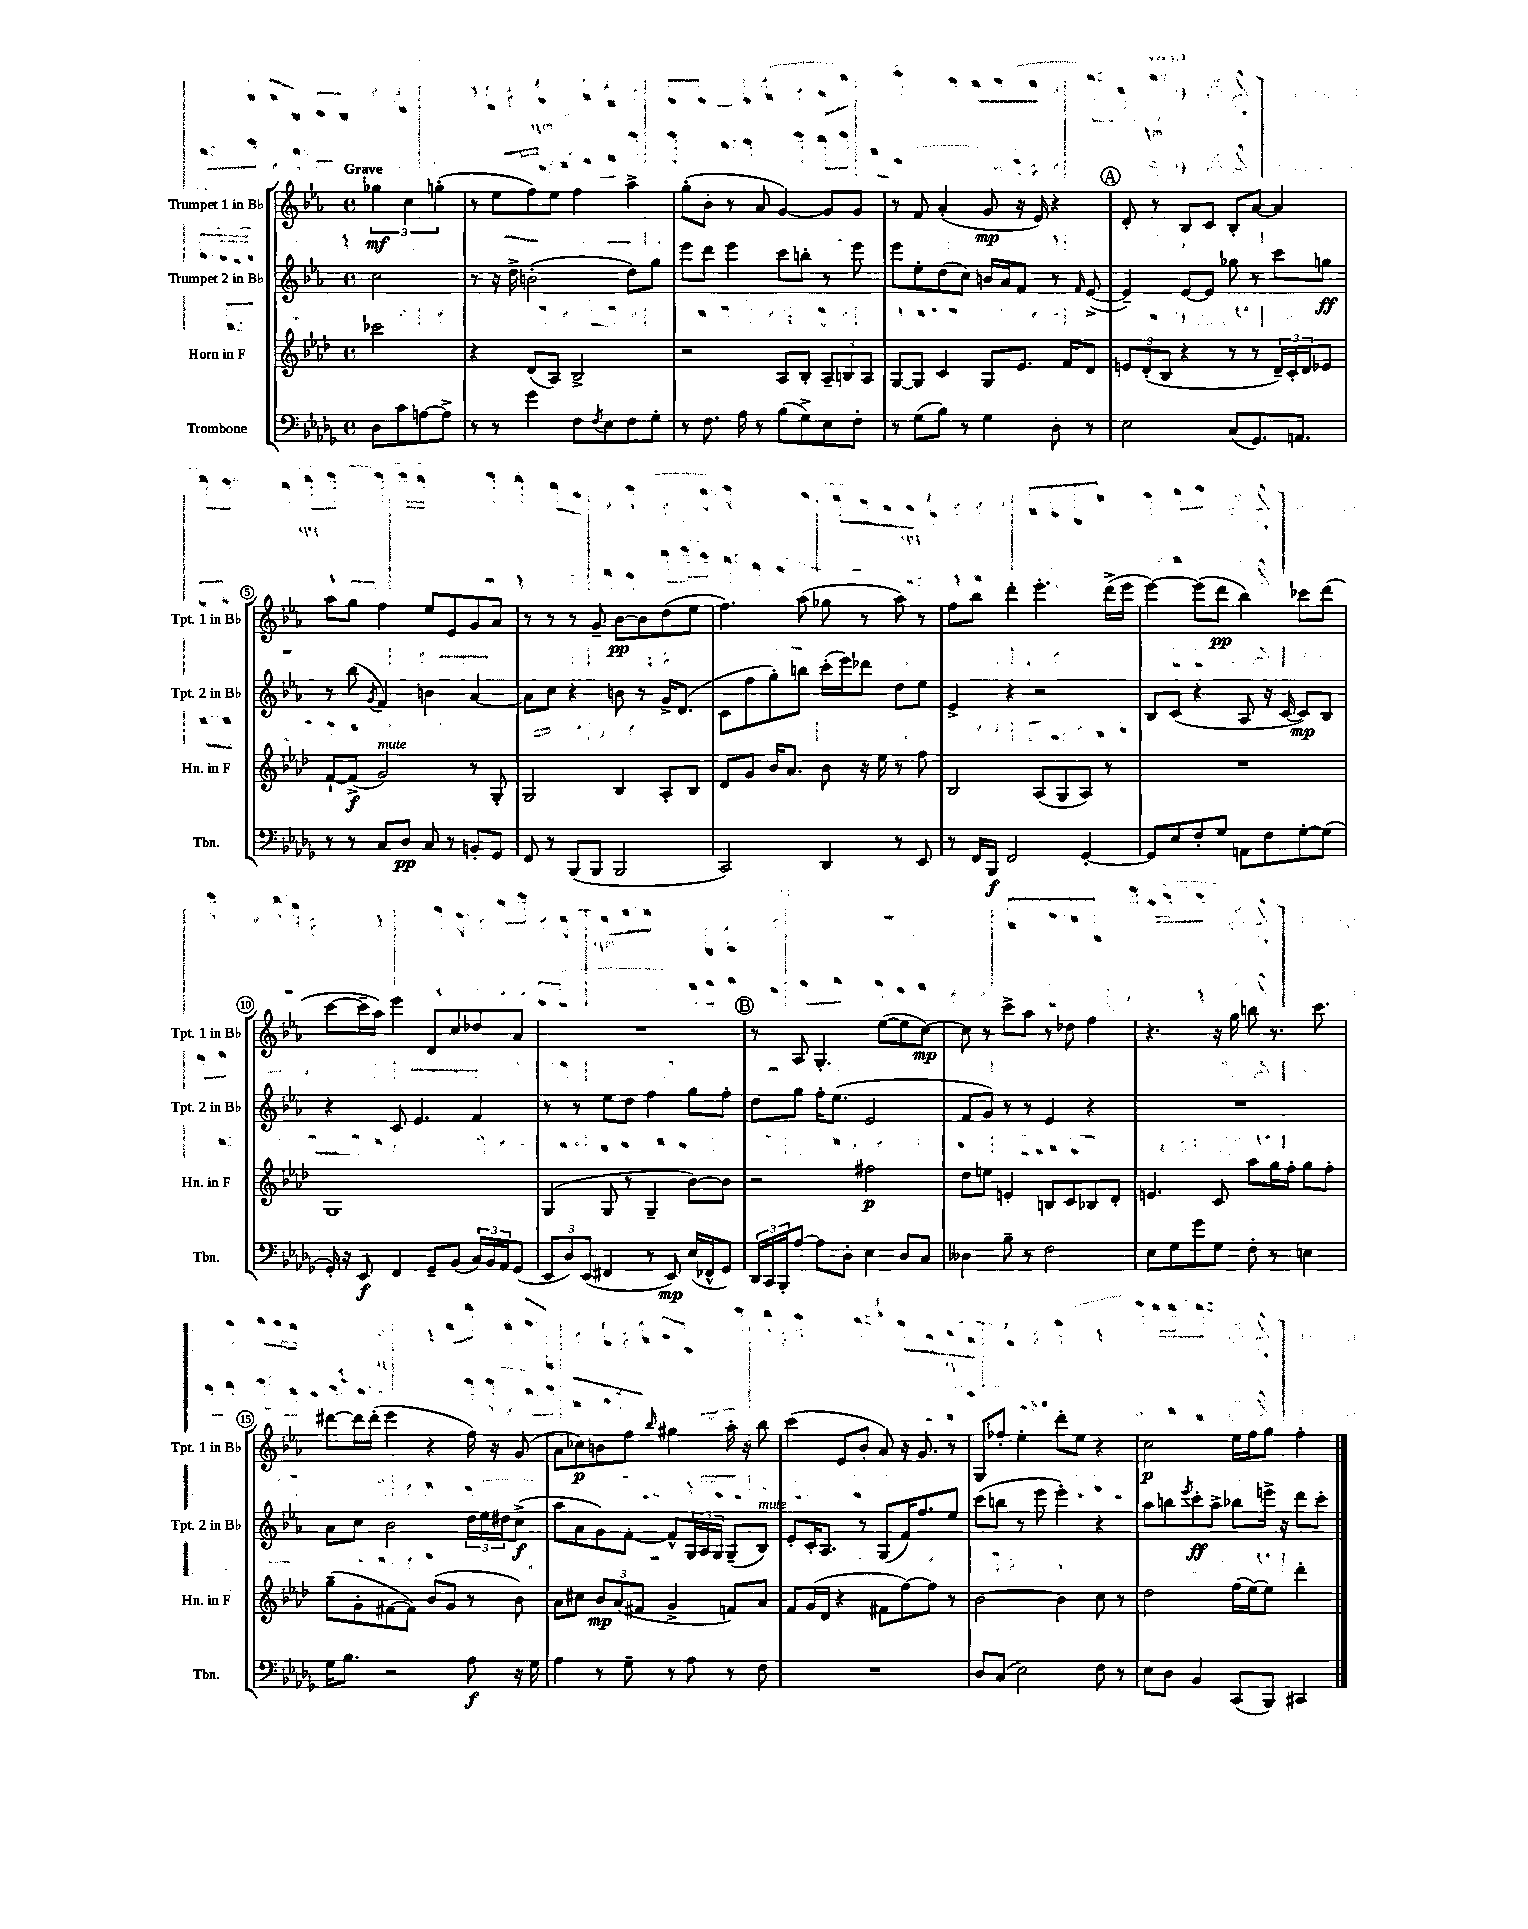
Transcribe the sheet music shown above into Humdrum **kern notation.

**kern	**dynam	**kern	**dynam	**kern	**dynam	**kern	**dynam
*part4	*part4	*part3	*part3	*part2	*part2	*part1	*part1
*staff4	*staff4	*staff3	*staff3	*staff2	*staff2	*staff1	*staff1
*I"Trombone	*	*I"Horn in F	*	*I"Trumpet 2 in B♭	*	*I"Trumpet 1 in B♭	*
*I'Tbn.	*	*I'Hn. in F	*	*I'Tpt. 2 in B♭	*	*I'Tpt. 1 in B♭	*
*clefF4	*	*clefG2	*	*clefG2	*	*clefG2	*
*k[b-e-a-d-g-]	*	*k[b-e-a-d-]	*	*k[b-e-a-]	*	*k[b-e-a-]	*
*M4/4	*	*M4/4	*	*M4/4	*	*M4/4	*
*met(c)	*	*met(c)	*	*met(c)	*	*met(c)	*
=	=	=	=	=	=	=	=
!	!	!	!	!	!	!LO:TX:a:B:t=Grave	!
8D-\L	.	2ccc-X\	.	2cc\	.	6gg-X\	mf
8c\	.	.	.	.	.	.	.
.	.	.	.	.	.	6cc\	.
[8An\	.	.	.	.	.	.	.
.	.	.	.	.	.	(6ggn'\	.
8A^\J]	.	.	.	.	.	.	.
=1	=1	=1	=1	=1	=1	=1	=1
8r	.	4r	.	8r	.	8r	.
8r	.	.	.	16r	.	8ee-\L	.
.	.	.	.	16dd^\	.	.	.
4g-\	.	(8d-/L	.	(2bn'\	.	8ff\)	.
.	.	8A-/J)	.	.	.	8ee-\J	.
8F\L	.	2B-^/	.	.	.	4ff\	.
8qF/	.	.	.	.	.	.	.
8E-\	.	.	.	.	.	.	.
8F\	.	.	.	8dd\L)	.	4aa-^\	.
8G-'\J	.	.	.	8gg\J	.	.	.
=2	=2	=2	=2	=2	=2	=2	=2
8r	.	2r	.	8eee-\L	.	(8gg'\L	.
8.F\	.	.	.	8ddd\J	.	8b-'\J	.
.	.	.	.	4eee-\	.	8r	.
16A-\	.	.	.	.	.	.	.
8r	.	.	.	.	.	8a-/	.
(8B-\L	.	8A-/L	.	8ccc\L	.	[4g/)	.
8G-^\)	.	8B-'/J	.	8bbn'\J	.	.	.
8E-\	.	12A-~/L	.	8r	.	8g/L]	.
.	.	12Bn/	.	.	.	.	.
8F'\J	.	.	.	8eee-\	.	8g/J	.
.	.	12A-/J	.	.	.	.	.
=3	=3	=3	=3	=3	=3	=3	=3
8r	.	[8G/L	.	8eee-\L	.	8r	.
(8G-\L	.	8G/J]	.	8ee-'\	.	8f/	.
8B-\J)	.	4c/	.	(8dd\	.	(4a-'/	.
8r	.	.	.	8cc\J)	.	.	.
4G-\	.	8G/L	.	16bn/LL	.	8g/	mp
.	.	.	.	16a-/J	.	.	.
.	.	8.e-/J	.	8f/J	.	16r	.
.	.	.	.	.	.	16e-/)	.
8D-'\	.	.	.	8r	.	4r	.
.	.	16f/KL	.	.	.	.	.
.	.	.	.	16qqf/	.	.	.
8r	.	8d-/J	.	([8e-^/	.	.	.
!!LO:REH:place=s1:t=A
=4	=4	=4	=4	=4	=4	=4	=4
2E-\	.	12en/L	.	4e-~/])	.	8d'/	.
.	.	(12d-'/	.	.	.	.	.
.	.	.	.	.	.	8r	.
.	.	12B-/J	.	.	.	.	.
.	.	4r	.	[8e-/L	.	8B-/L	.
.	.	.	.	8e-/J]	.	8c/J	.
(8C/L	.	8r	.	8gg-X\	.	8B-'/L	.
8.GG-/)	.	8r	.	8r	.	[8a-/J	.
.	.	24d-~/LL)	.	8ccc\L	.	4a-/]	.
.	.	24c'/	.	.	.	.	.
8.AAn/J	.	.	.	.	.	.	.
.	.	24d-/J	.	.	.	.	.
.	.	8e-X/J	.	8ggn\J	ff	.	.
!!LO:LB:g=z
=5	=5	=5	=5	=5	=5	=5	=5
8r	.	[8f`/L	.	8r	.	8aa-\L	.
8r	.	(8f^/J]	f	(8bb-\	.	8gg\J	.
.	.	.	.	8qg/	.	.	.
!	!	!LO:TX:a:i:t=mute	!	!	!	!	!
8C/L	.	2g/)	.	4f/)	.	4ff\	.
8D-/J	pp	.	.	.	.	.	.
8C/	.	.	.	4bn\	.	8ee-/L	.
8r	.	.	.	.	.	8e-/	.
8BBn'/L	.	8r	.	[4a-/	.	8g/	.
8GG-/J	.	8G'/	.	.	.	8a-/J	.
=6	=6	=6	=6	=6	=6	=6	=6
8FF/	.	2G/	.	8a-\L]	.	8r	.
8r	.	.	.	8cc\J	.	8r	.
(8BBB-/L	.	.	.	4r	.	8r	.
8BBB-/J	.	.	.	.	.	8g~/	.
2BBB-/	.	4B-/	.	8bn\	.	[8b-\L	pp
.	.	.	.	8r	.	8b-\]	.
.	.	8A-'/L	.	16g^/KL	.	(8dd\	.
.	.	.	.	(8.d/J	.	.	.
.	.	8B-/J	.	.	.	8ee-\J	.
=7	=7	=7	=7	=7	=7	=7	=7
2CC/)	.	8d-/L	.	8c\L	.	4.ff\)	.
.	.	8g/J	.	8ff\	.	.	.
.	.	16b-/KL	.	8gg'\)	.	.	.
.	.	8.a-/J	.	.	.	.	.
.	.	.	.	8bbn\J	.	(8aa-\	.
4DD-/	.	8b-\	.	(16ccc'\LL	.	8gg-X\	.
.	.	.	.	16eee-\J)	.	.	.
.	.	16r	.	8ddd-X\J	.	8r	.
.	.	16ee-\	.	.	.	.	.
8r	.	8r	.	8dd\L	.	8aa-\)	.
8EE-/	.	8ff\	.	8ee-\J	.	8r	.
=8	=8	=8	=8	=8	=8	=8	=8
8r	.	2B-/	.	4e-^/	.	8ff\L	.
16FF/LL	.	.	.	.	.	8bb-\J	.
16BBB-/JJ	f	.	.	.	.	.	.
2FF/	.	.	.	4r	.	4ddd'\	.
.	.	(8A-/L	.	2r	.	4.eee-'\	.
.	.	8G/	.	.	.	.	.
[4GG-'/	.	8A-/J)	.	.	.	.	.
.	.	8r	.	.	.	(16ddd^\LL	.
.	.	.	.	.	.	16eee-\JJ	.
=9	=9	=9	=9	=9	=9	=9	=9
8GG-/L]	.	1r	.	8B-/L	.	[4eee-\)	.
8E-/	.	.	.	(8c/J	.	.	.
8F'/	.	.	.	4r	.	(8eee-\L]	.
8G-/J	.	.	.	.	.	8ddd\J	pp
8AAn\L	.	.	.	8A-/	.	4bb-\)	.
8F\	.	.	.	16r	.	.	.
.	.	.	.	[16c/	.	.	.
[8G-'\	.	.	.	8c/L])	mp	8ccc-X\L	.
(8G-\J]	.	.	.	8B-/J	.	(8ddd\J	.
!!LO:LB:g=z
=10	=10	=10	=10	=10	=10	=10	=10
16GG-'/)	.	1G	.	4r	.	[8ccc\L	.
16r	.	.	.	.	.	.	.
8EE-/	f	.	.	.	.	16ccc~\L]	.
.	.	.	.	.	.	16aa-\JJ)	.
4FF/	.	.	.	8c/	.	4eee-\	.
.	.	.	.	4.e-/	.	.	.
8GG-~/L	.	.	.	.	.	8d/L	.
(8BB-/J	.	.	.	.	.	8cc/	.
24C/LL)	.	.	.	4f/	.	8dd-X/	.
24BB-/	.	.	.	.	.	.	.
24AA-/J	.	.	.	.	.	.	.
(8GG-/J	.	.	.	.	.	8a-/J	.
=11	=11	=11	=11	=11	=11	=11	=11
12EE-/L	.	(4G/	.	8r	.	1r	.
12D-/)	.	.	.	.	.	.	.
.	.	.	.	8r	.	.	.
(12EE-/J	.	.	.	.	.	.	.
4FF#X/	.	8G/	.	8ee-\L	.	.	.
.	.	8r	.	8dd\J	.	.	.
8r	.	4G~/	.	4ff\	.	.	.
8EE-/)	mp	.	.	.	.	.	.
(16E-/LL	.	[8b-\L)	.	8gg\L	.	.	.
16FF-X^^/J	.	.	.	.	.	.	.
8GG-/J)	.	8b-\J]	.	8ff'\J	.	.	.
!!LO:REH:place=s1:t=B
=12	=12	=12	=12	=12	=12	=12	=12
24DD-/LL	.	2r	.	8dd\L	.	8r	.
24CC/	.	.	.	.	.	.	.
24BBB-'/J	.	.	.	.	.	.	.
[8A-/J	.	.	.	8gg\J	.	8A-/	.
8A-\L]	.	.	.	16ff'\KL	.	4.G'/	.
.	.	.	.	(8.ee-\J	.	.	.
8D-'\J	.	.	.	.	.	.	.
4E-\	.	2ff#X\	p	2e-/	.	.	.
.	.	.	.	.	.	([8ee-\L	.
8D-/L	.	.	.	.	.	8ee-\]	.
8C/J	.	.	.	.	.	[8cc\J)	mp
=13	=13	=13	=13	=13	=13	=13	=13
4D--X\	.	8dd-\L	.	8f/L	.	8cc\]	.
.	.	8een\J	.	8g/J)	.	8r	.
8B-~\	.	4en'/	.	8r	.	8ccc^\L	.
8r	.	.	.	8r	.	8aa-\J	.
2F\	.	8Bn/L	.	4e-/	.	8r	.
.	.	8c/	.	.	.	8dd-X\	.
.	.	8B-X/	.	4r	.	4ff\	.
.	.	8d-'/J	.	.	.	.	.
=14	=14	=14	=14	=14	=14	=14	=14
8E-\L	.	4.en/	.	1r	.	4.r	.
8G-\	.	.	.	.	.	.	.
8g-\	.	.	.	.	.	.	.
8G-\J	.	8c/	.	.	.	16r	.
.	.	.	.	.	.	16gg\	.
8F'\	.	8aa-\L	.	.	.	8bbn\	.
8r	.	16gg\L	.	.	.	8.r	.
.	.	16ff'\JJ	.	.	.	.	.
4En\	.	8gg\L	.	.	.	.	.
.	.	.	.	.	.	8.ccc\	.
.	.	8ff'\J	.	.	.	.	.
!!LO:LB:g=z
=15	=15	=15	=15	=15	=15	=15	=15
16G-\KL	.	(8gg~\L	.	8a-\L	.	[8ddd#X\L	.
8.B-\J	.	.	.	.	.	.	.
.	.	8g'\	.	8cc\J	.	16ddd#\L]	.
.	.	.	.	.	.	(16ddd#'\JJ	.
2r	.	[8f#X\	.	2b-\	.	4eee-\	.
.	.	8f#\J])	.	.	.	.	.
.	.	(8b-/L	.	.	.	4r	.
.	.	8g/J	.	.	.	.	.
8A-\	f	8r	.	24dd\LL	.	16ff\)	.
.	.	.	.	24ee-\	.	.	.
.	.	.	.	.	.	16r	.
.	.	.	.	24dd#X\J	.	.	.
16r	.	8b-\)	.	(8cc^\J	f	(8g/	.
16G-\	.	.	.	.	.	.	.
=16	=16	=16	=16	=16	=16	=16	=16
4A-\	.	8a-\L	.	8aa-\L	.	8a-\L	.
.	.	8cc#X\J	.	8a-\	.	8cc-X\)	p
8r	.	12b-/L	mp	8g\)	.	8bn\	.
.	.	(12a-/	.	.	.	.	.
8G-~\	.	.	.	[8f'\J	.	8ff\J	.
.	.	12f#X/J	.	.	.	.	.
.	.	.	.	.	.	16qqbb-/	.
8r	.	4g^/	.	8f^^/L]	.	4gg#X\	.
8A-\	.	.	.	24G/L	.	.	.
.	.	.	.	24A-/	.	.	.
.	.	.	.	24G/JJ	.	.	.
8r	.	8fn/L)	.	(8G~/L	.	16aa-'\	.
.	.	.	.	.	.	16r	.
!	!	!	!	!LO:TX:a:i:t=mute	!	!	!
8F\	.	8a-/J	.	8B-/J)	.	8bb-\	.
=17	=17	=17	=17	=17	=17	=17	=17
1r	.	8f/L	.	8e-'/L	.	(4ccc\	.
.	.	(16g/L	.	16c'/K	.	.	.
.	.	16d-/JJ	.	8.A-/J	.	.	.
.	.	4r	.	.	.	8e-/L	.
.	.	.	.	8r	.	8b-'/J	.
.	.	8f#X\L	.	(8G/L	.	8a-/)	.
.	.	[8ff\)	.	16f/K)	.	16r	.
.	.	.	.	8.ff/	.	8.g/	.
.	.	8ff\J]	.	.	.	.	.
.	.	8r	.	8ee-/J	.	8r	.
=18	=18	=18	=18	=18	=18	=18	=18
8D-/L	.	[2b-\	.	(8ccc\L	.	8G/L	.
(8C/J	.	.	.	8bbn\J	.	8ff-X'/J	.
2E-\)	.	.	.	8r	.	4ee-'\	.
.	.	.	.	8eee-\	.	.	.
.	.	4b-\]	.	4eee-'\)	.	8ddd'\L	.
.	.	.	.	.	.	8ee-\J	.
8F\	.	8cc\	.	4r	.	4r	.
8r	.	8r	.	.	.	.	.
=19	=19	=19	=19	=19	=19	=19	=19
8E-\L	.	2dd-\	.	8aa-\L	.	2cc\	p
8D-\J	.	.	.	8bbn\	.	.	.
.	.	.	.	8qeee-/	.	.	.
4BB-/	.	.	.	8ccc'\	ff	.	.
.	.	.	.	8aa-^\J	.	.	.
(8CC/L	.	(16ff\LL	.	8bb-X\L	.	16ee-\LL	.
.	.	[16ee-\J)	.	.	.	16ff\J	.
8BBB-/J)	.	8ee-\J]	.	16eeen^\Jk	.	8gg\J	.
.	.	.	.	16r	.	.	.
4CC#X/	.	4ddd-'\	.	8ddd\L	.	4ff'\	.
.	.	.	.	8ccc'\J	.	.	.
==	==	==	==	==	==	==	==
*-	*-	*-	*-	*-	*-	*-	*-
